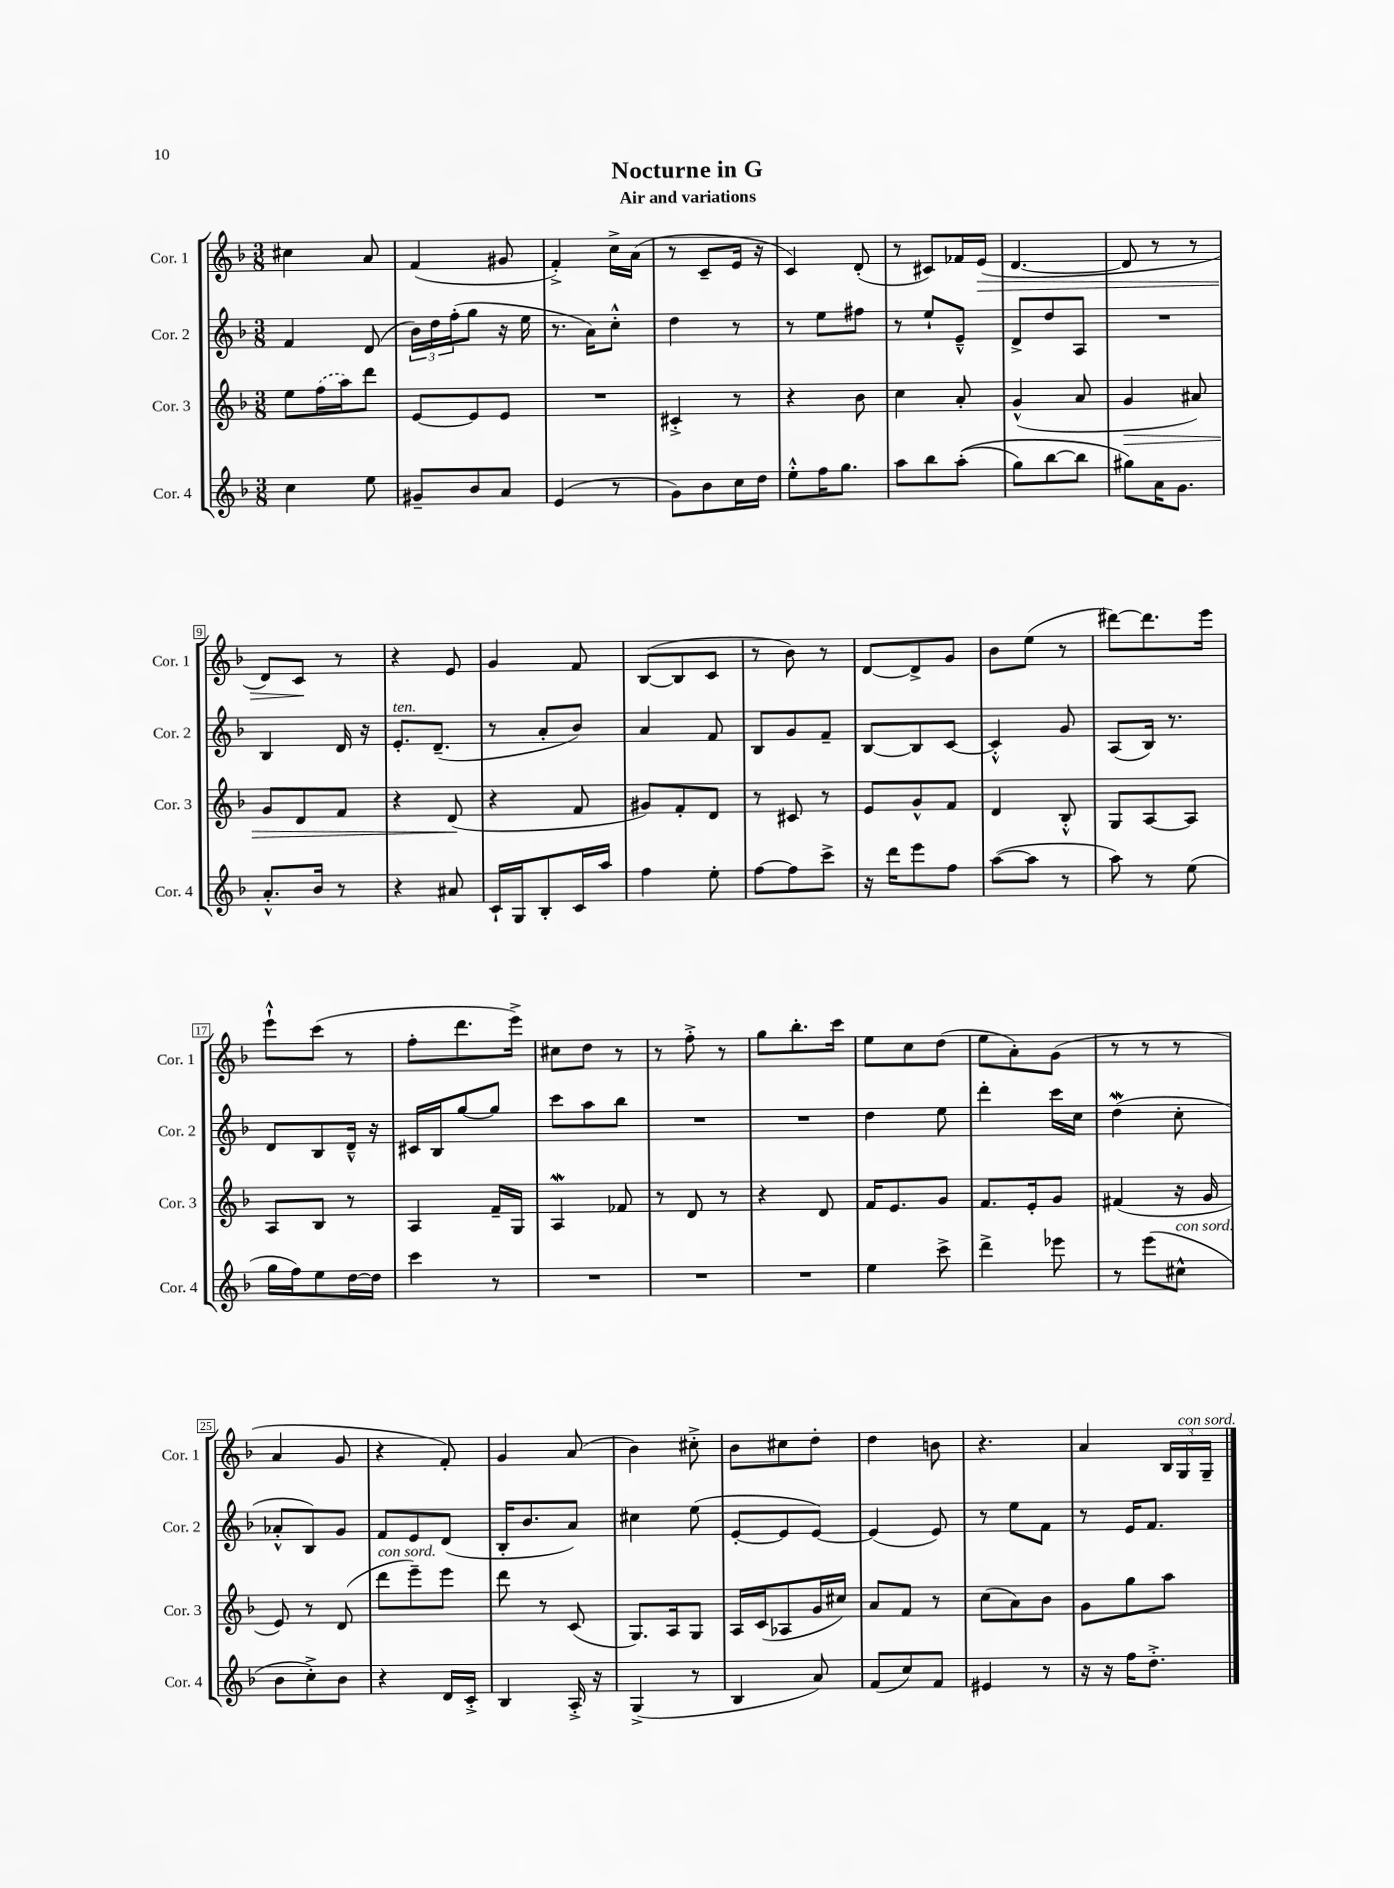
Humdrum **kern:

**kern	**kern	**dynam	**kern	**kern	**dynam
*part4	*part3	*part3	*part2	*part1	*part1
*staff4	*staff3	*staff3	*staff2	*staff1	*staff1
*I"Cor. 4	*I"Cor. 3	*	*I"Cor. 2	*I"Cor. 1	*
*I'Cor. 4	*I'Cor. 3	*	*I'Cor. 2	*I'Cor. 1	*
*clefG2	*clefG2	*	*clefG2	*clefG2	*
*k[b-]	*k[b-]	*	*k[b-]	*k[b-]	*
*M3/8	*M3/8	*	*M3/8	*M3/8	*
=1	=1	=1	=1	=1	=1
4cc\	8ee\L	.	4f/	4cc#X\	.
.	(16ff\L	.	.	.	.
.	16aa\J)	.	.	.	.
8ee\	8ddd\J	.	(8d/	8a/	.
=2	=2	=2	=2	=2	=2
8g#X~/L	[8e/L	.	24b-\LL)	(4f/	.
.	.	.	24dd\	.	.
.	.	.	(24ff'\J	.	.
8b-/	8e/]	.	8gg\J	.	.
8a/J	8e/J	.	16r	8g#X/	.
.	.	.	16ee\	.	.
=3	=3	=3	=3	=3	=3
(4e/	4.r	.	8.r	4f'^/)	.
.	.	.	16a\KL)	.	.
8r	.	.	8cc'^^\J	16cc^\LL	.
.	.	.	.	(16a\JJ	.
=4	=4	=4	=4	=4	=4
8g\L)	4c#X'^/	.	4dd\	8r	.
8b-\	.	.	.	8c~/L	.
16cc\L	8r	.	8r	16e/Jk	.
16dd\JJ	.	.	.	16r	.
=5	=5	=5	=5	=5	=5
8ee'^^\L	4r	.	8r	4c/)	.
16ff\K	.	.	8ee\L	.	.
8.gg\J	.	.	.	.	.
.	8b-\	.	8ff#X\J	(8d'/	.
=6	=6	=6	=6	=6	=6
8aa\L	4cc\	.	8r	8r	.
8bb-\	.	.	8ee`/L	8c#X/L)	.
((8aa'\J	8a'/	.	8e~^^/J	16f-X/L	.
!	!	!	!	!	!LO:HP:b
.	.	.	.	(16e/JJ	>
=7	=7	=7	=7	=7	=7
8gg\L)	(4g^^/	.	8d^/L	[4.d/	.
[8bb-\	.	.	8dd/	.	.
8bb-\J]	8a/	.	8A/J	.	.
=8	=8	=8	=8	=8	=8
!	!	!LO:HP:b	!	!	!
8gg#X\L)	4g/	>	4.r	8d/]	.
16a\K	.	.	.	8r	.
8.g\J	.	.	.	.	.
.	8a#X/)	.	.	8r	.
!!LO:LB:g=z
=9	=9	=9	=9	=9	=9
8.a'^^/L	8g/L	.	4B-/	8d/L)	.
.	8d/	.	.	8c/J	.
16b-/Jk	.	.	.	.	.
8r	8f/J	.	16d/	8r	]
.	.	.	16r	.	.
=10	=10	=10	=10	=10	=10
!	!	!	!LO:TX:a:i:t=ten.	!	!
4r	4r	.	8.e'/L	4r	.
.	.	.	(8.d~/J	.	.
8a#X/	(8d/	.	.	8e/	.
.	.	]	.	.	.
=11	=11	=11	=11	=11	=11
16c`/LL	4r	.	8r	4g/	.
16G/J	.	.	.	.	.
8B-'/	.	.	8a'/L	.	.
16c/L	8f/	.	8b-/J)	8f/	.
16aa/JJ	.	.	.	.	.
=12	=12	=12	=12	=12	=12
4ff\	8g#X/L)	.	4a/	([8B-/L	.
.	8f'/	.	.	8B-/]	.
8ee'\	8d/J	.	8f/	8c/J	.
=13	=13	=13	=13	=13	=13
[8ff\L	8r	.	8B-/L	8r	.
8ff\]	8c#X/	.	8g/	8b-\)	.
8ccc^\J	8r	.	8f~/J	8r	.
=14	=14	=14	=14	=14	=14
16r	8e/L	.	[8B-/L	[8d/L	.
16ddd\KL	.	.	.	.	.
8eee\	8g^^/	.	8B-/]	8d^/]	.
8ff\J	8f/J	.	[8c/J	8g/J	.
=15	=15	=15	=15	=15	=15
([8aa\L	4d/	.	4c'^^/]	8b-\L	.
8aa\J]	.	.	.	(8ee\J	.
8r	8B-'^^/	.	8g/	8r	.
=16	=16	=16	=16	=16	=16
8aa\)	8G/L	.	(8A/L	[8ddd#X\L)	.
8r	[8A/	.	16B-/Jk)	8.ddd#\]	.
.	.	.	8.r	.	.
(8ee\	8A/J]	.	.	.	.
.	.	.	.	16eee\Jk	.
!!LO:LB:g=z
=17	=17	=17	=17	=17	=17
16gg\LL	8A/L	.	8d/L	8eee`^^\L	.
16ff\J)	.	.	.	.	.
8ee\	8B-/J	.	8B-/	(8ccc\J	.
[16dd\L	8r	.	16d~^^/Jk	8r	.
16dd\JJ]	.	.	16r	.	.
=18	=18	=18	=18	=18	=18
4ccc\	4A/	.	16c#X/LL	8ff'\L	.
.	.	.	16B-/J	.	.
.	.	.	[8gg/	8.ddd\	.
8r	16f~/LL	.	8gg/J]	.	.
.	16G/JJ	.	.	16eee^\Jk)	.
=19	=19	=19	=19	=19	=19
4.r	4AW/	.	8ccc\L	8cc#X\L	.
.	.	.	8aa\	8dd\J	.
.	8f-X/	.	8bb-\J	8r	.
=20	=20	=20	=20	=20	=20
4.r	8r	.	4.r	8r	.
.	8d/	.	.	8ff'^\	.
.	8r	.	.	8r	.
=21	=21	=21	=21	=21	=21
4.r	4r	.	4.r	8gg\L	.
.	.	.	.	8.bb-'\	.
.	8d/	.	.	.	.
.	.	.	.	16ccc\Jk	.
=22	=22	=22	=22	=22	=22
4ee\	16f/KL	.	4dd\	8ee\L	.
.	8.e/	.	.	.	.
.	.	.	.	8cc\	.
8ccc^\	8g/J	.	8ee\	(8dd\J	.
=23	=23	=23	=23	=23	=23
4ddd^\	8.f/L	.	4ddd'\	8ee\L	.
.	.	.	.	8a'\)	.
.	16e'/k	.	.	.	.
8eee-X\	8g/J	.	16ccc\LL	(8g\J	.
.	.	.	16cc\JJ	.	.
=24	=24	=24	=24	=24	=24
8r	(4f#X/	.	(4ddW\	8r	.
(8eee\L	.	.	.	8r	.
!LO:TX:a:i:t=con sord.	!	!	!	!	!
8cc#X^^\J	16r	.	8cc'\	8r	.
.	16g/	.	.	.	.
!!LO:LB:g=z
=25	=25	=25	=25	=25	=25
8b-\L	8e/)	.	8a-X'^^/L	4a/	.
8cc'^\)	8r	.	8B-/)	.	.
8b-\J	(8d/	.	8g/J	8g/	.
=26	=26	=26	=26	=26	=26
!	!LO:TX:a:i:t=con sord.	!	!	!	!
4r	8ddd\L	.	8f/L	4r	.
.	8eee~\)	.	8e/	.	.
16d/LL	8eee\J	.	(8d/J	8f'/)	.
16c'^/JJ	.	.	.	.	.
=27	=27	=27	=27	=27	=27
4B-/	8ddd\	.	16B-'/KL	4g/	.
.	.	.	8.b-/	.	.
.	8r	.	.	.	.
16A'^/	(8c/	.	8a/J)	(8a/	.
16r	.	.	.	.	.
=28	=28	=28	=28	=28	=28
(4G^/	8.G/L)	.	4cc#X\	4b-\)	.
.	16A/k	.	.	.	.
8r	8G/J	.	(8ee\	8cc#X'^\	.
=29	=29	=29	=29	=29	=29
4B-/	16A/LL	.	[8e'/L	8b-\L	.
.	(16c/J	.	.	.	.
.	8A-X/	.	8e/]	8cc#X\	.
8a/)	16g/L	.	[8e/J)	8dd'\J	.
.	16cc#X/JJ)	.	.	.	.
=30	=30	=30	=30	=30	=30
(8f/L	8a/L	.	(4e/]	4dd\	.
8cc/)	8f/J	.	.	.	.
8f/J	8r	.	8e/)	8bn\	.
=31	=31	=31	=31	=31	=31
4e#X/	(8cc\L	.	8r	4.r	.
.	8a\)	.	8ee\L	.	.
8r	8b-\J	.	8f\J	.	.
=32	=32	=32	=32	=32	=32
16r	8g\L	.	8r	4a/	.
16r	.	.	.	.	.
16ff\KL	8gg\	.	16e/KL	.	.
8.dd'^\J	.	.	8.f/J	.	.
.	8aa\J	.	.	24B-/LL	.
!	!	!	!	!LO:TX:a:i:t=con sord.	!
.	.	.	.	24G/	.
.	.	.	.	24G~/JJ	.
==	==	==	==	==	==
*-	*-	*-	*-	*-	*-
